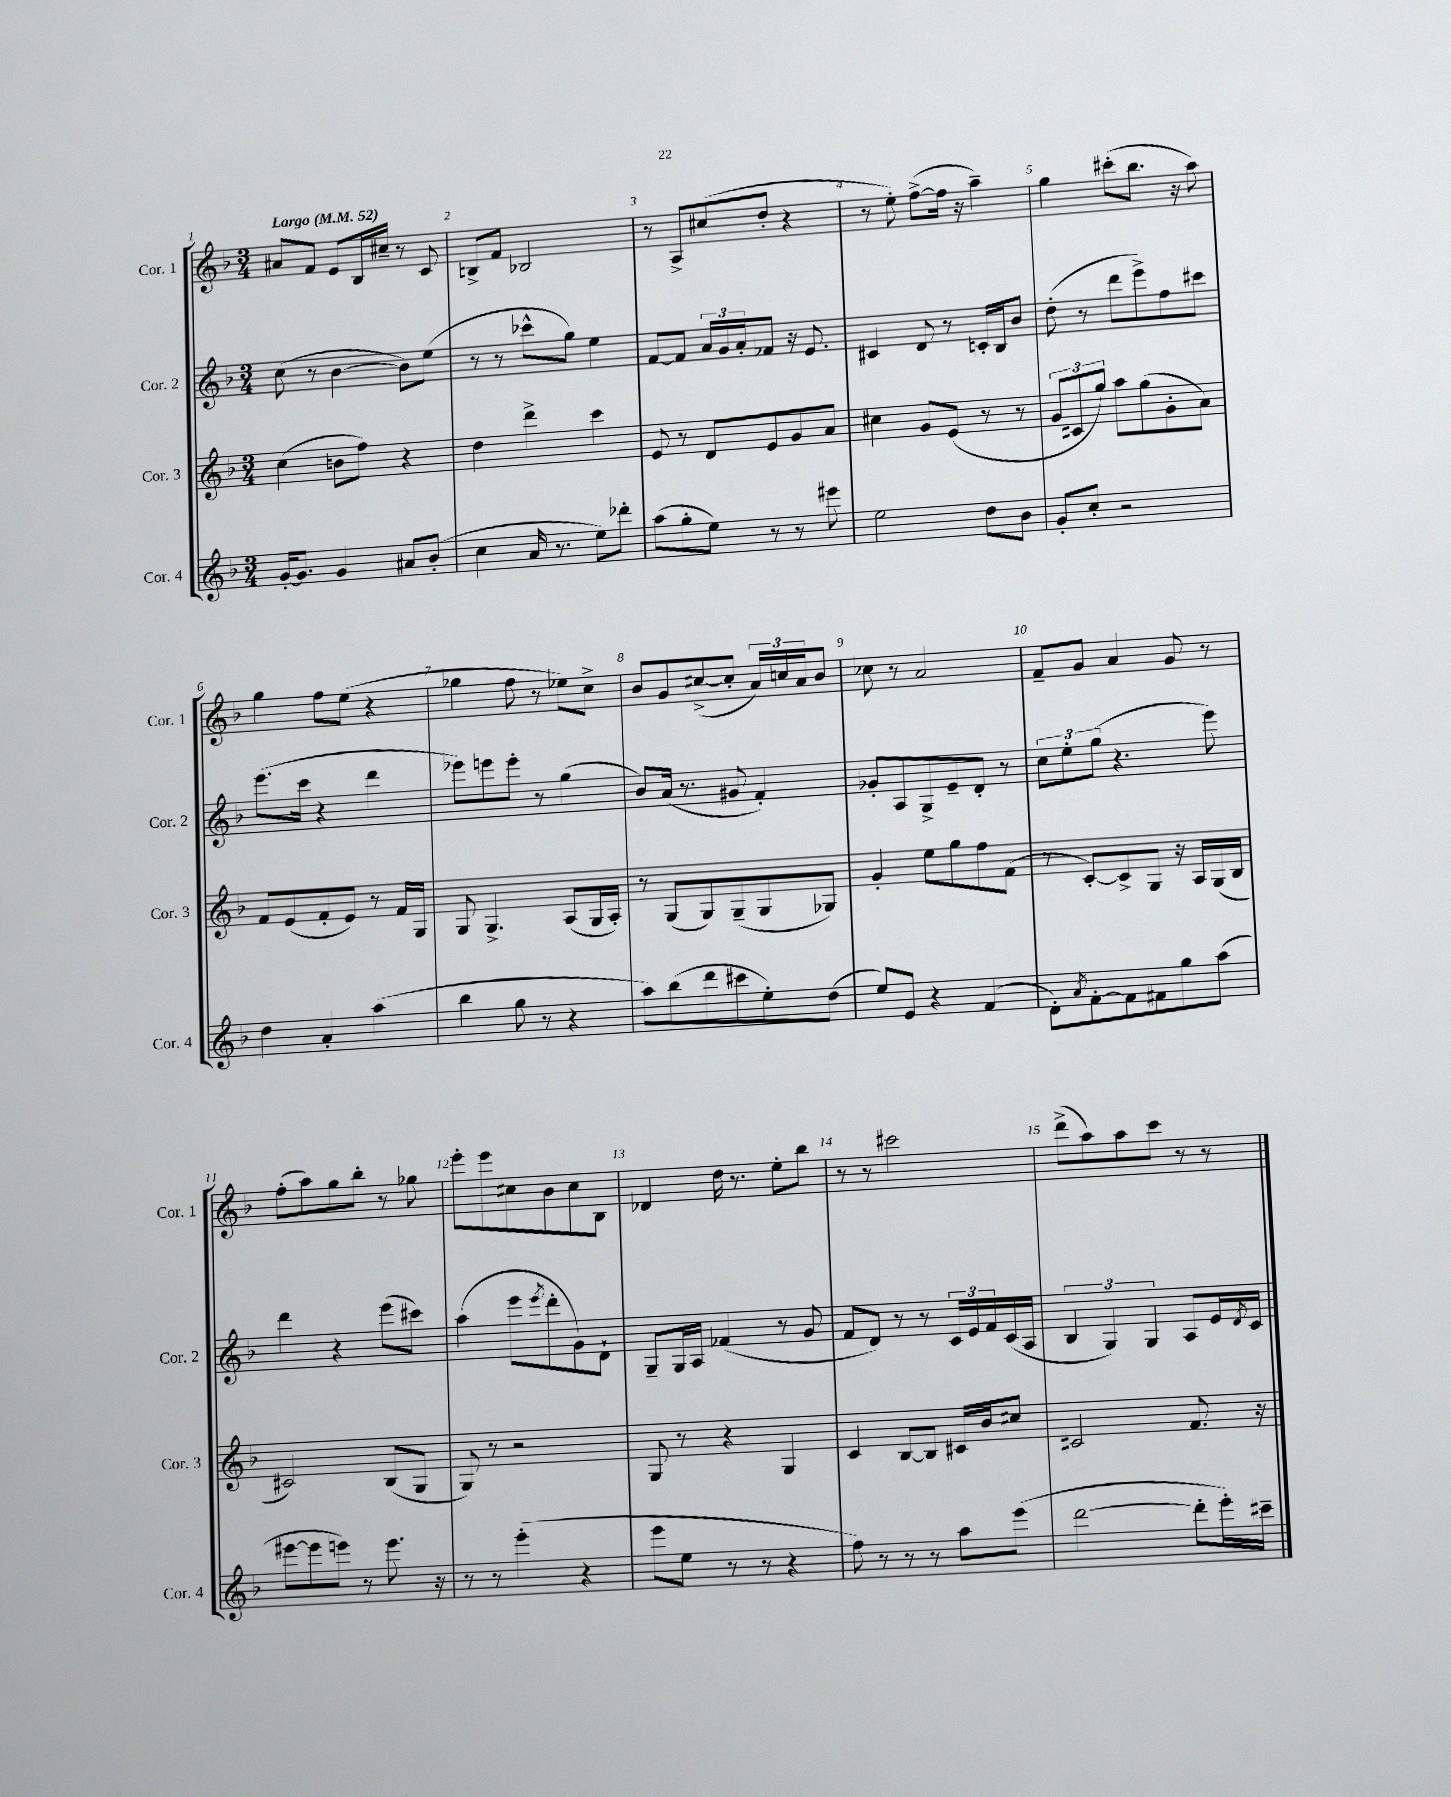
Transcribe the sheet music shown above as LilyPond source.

<<
\new StaffGroup <<
\new Staff = "s0" \with { instrumentName = "Cor. 1" shortInstrumentName = "Cor. 1" } {
    \clef treble \key f \major \numericTimeSignature \time 3/4 \tempo "Largo" 4 = 52
    ais'8 f'8 e'8 bes16 cis''16-- r8 c'8 |
    b8-> f'8 bes2 |
    r8 a8-> cis''8( d''8-. r4 |
    r8 e''8-.) f''8~->( f''16 r16 a''4--) |
    g''4 cis'''8-.( bes''8. r16 a''8) |
    g''4 f''8 e''8( r4 |
    ges''4 f''8 r8 ees''8) c''8-> |
    bes'8 g'8 cis''8~->( cis''8-. \tuplet 3/2 { a'16) c''16 a'16 } bes'8 |
    ces''8 r8 a'2 |
    f'8-- g'8 a'4 g'8 r8 |
    f''8-.( a''8) g''8 bes''8-. r8 ges''8 |
    e'''8-. e'''8 cis''8 bes'8 cis''8 bes8 |
    des'4 d''16 r8. e''8-. bes''8 |
    r8 r8 cis'''2 |
    d'''8->( a''8) a''8 c'''8 r8 r8 \bar "|." |
}
\new Staff = "s1" \with { instrumentName = "Cor. 2" shortInstrumentName = "Cor. 2" } {
    \clef treble \key f \major \numericTimeSignature \time 3/4
    c''8( r8 bes'4~ bes'8) e''8( |
    r8 r8 ces'''8-^ g''8) e''4 |
    f'8~ f'8 \tuplet 3/2 { a'16 g'16 a'16-. } fes'8 r16 e'8. |
    cis'4 d'8 r8 c'16-. bes16 bes'8 |
    d''8-.( r8 d'''8 e'''8->) f''8 cis'''8 |
    e'''8.( c'''16 r4 d'''4 |
    ees'''8) e'''8 e'''8-. r8 g''4( |
    bes'8) a'16( r8. gis'8 f'4-.) |
    ges'8-. a8 g8-> e'8-- d'8-. r8 |
    \tuplet 3/2 { c''8 e''8-. g''8( } r4. e'''8) |
    d'''4 r4 e'''8( cis'''8) |
    a''4( e'''8 \acciaccatura { e'''8 } d'''8-. g'8) d'8-! |
    g8-- g16 a16 fes'4( r8 g'8 |
    f'8 d'8) r8 r8 \tuplet 3/2 { c'16 e'16 f'16 } c'16( a16 |
    \tuplet 3/2 { bes4 g4) g4 } a8 e'16 \acciaccatura { d'8 } c'16 \bar "|." |
}
\new Staff = "s2" \with { instrumentName = "Cor. 3" shortInstrumentName = "Cor. 3" } {
    \clef treble \key f \major \numericTimeSignature \time 3/4
    c''4( b'8 f''8) r4 |
    d''4 d'''4-> c'''4 |
    e'8 r8 d'8 e'8 g'8 a'8 |
    cis''4 g'8 e'8( r8 r8 |
    \tuplet 3/2 { g'8 cis'8 g''8) } a''8 g''8( g'8-. a'8) |
    f'8 e'8( f'8-. e'8) r8 f'16 g16 |
    g8 g4.-> a8( g16 a16-.) |
    r8 g8( g8) g8--( g8 ges8) |
    g'4-. e''8 g''8 f''8 f'8( |
    r8 c'8~-.) c'8-> g8 r16 a16 g16( bes16 |
    cis'2) bes8( g8 |
    g8) r8 r2 |
    g8 r8 r4 g4 |
    c'4 bes8~ bes8 cis'16 bes'16 cis''8 |
    cis'2 f'8. r16 \bar "|." |
}
\new Staff = "s3" \with { instrumentName = "Cor. 4" shortInstrumentName = "Cor. 4" } {
    \clef treble \key f \major \numericTimeSignature \time 3/4
    g'16~-. g'8. g'4 ais'8 bes'8-.( |
    c''4 a'16 r8. e''8) des'''8-. |
    a''8( g''8-. e''8) r8 r8 eis'''8 |
    e''2 d''8 bes'8 |
    g'8-. c''8-. r2 |
    d''4 a'4-. a''4( |
    bes''4 g''8 r8 r4 |
    a''8) bes''8( d'''8 cis'''8 e''8-.) d''8( |
    e''8) e'8 r4 f'4( |
    d'8-.) \acciaccatura { a'8 } f'8~-. f'8 fis'8 g''8 a''8( |
    eis'''8~ eis'''8 e'''8) r8 e'''8. r16 |
    r8 r8 e'''4-.( r4 |
    e'''8 e''8 r8 r8 r4 |
    f''8) r8 r8 r8 a''8 e'''8( |
    d'''2~ d'''8-. e'''16-.) cis'''16-- \bar "|." |
}
>>
>>
\layout { \context { \Score \override BarNumber.break-visibility = ##(#f #t #t) barNumberVisibility = #all-bar-numbers-visible } }
